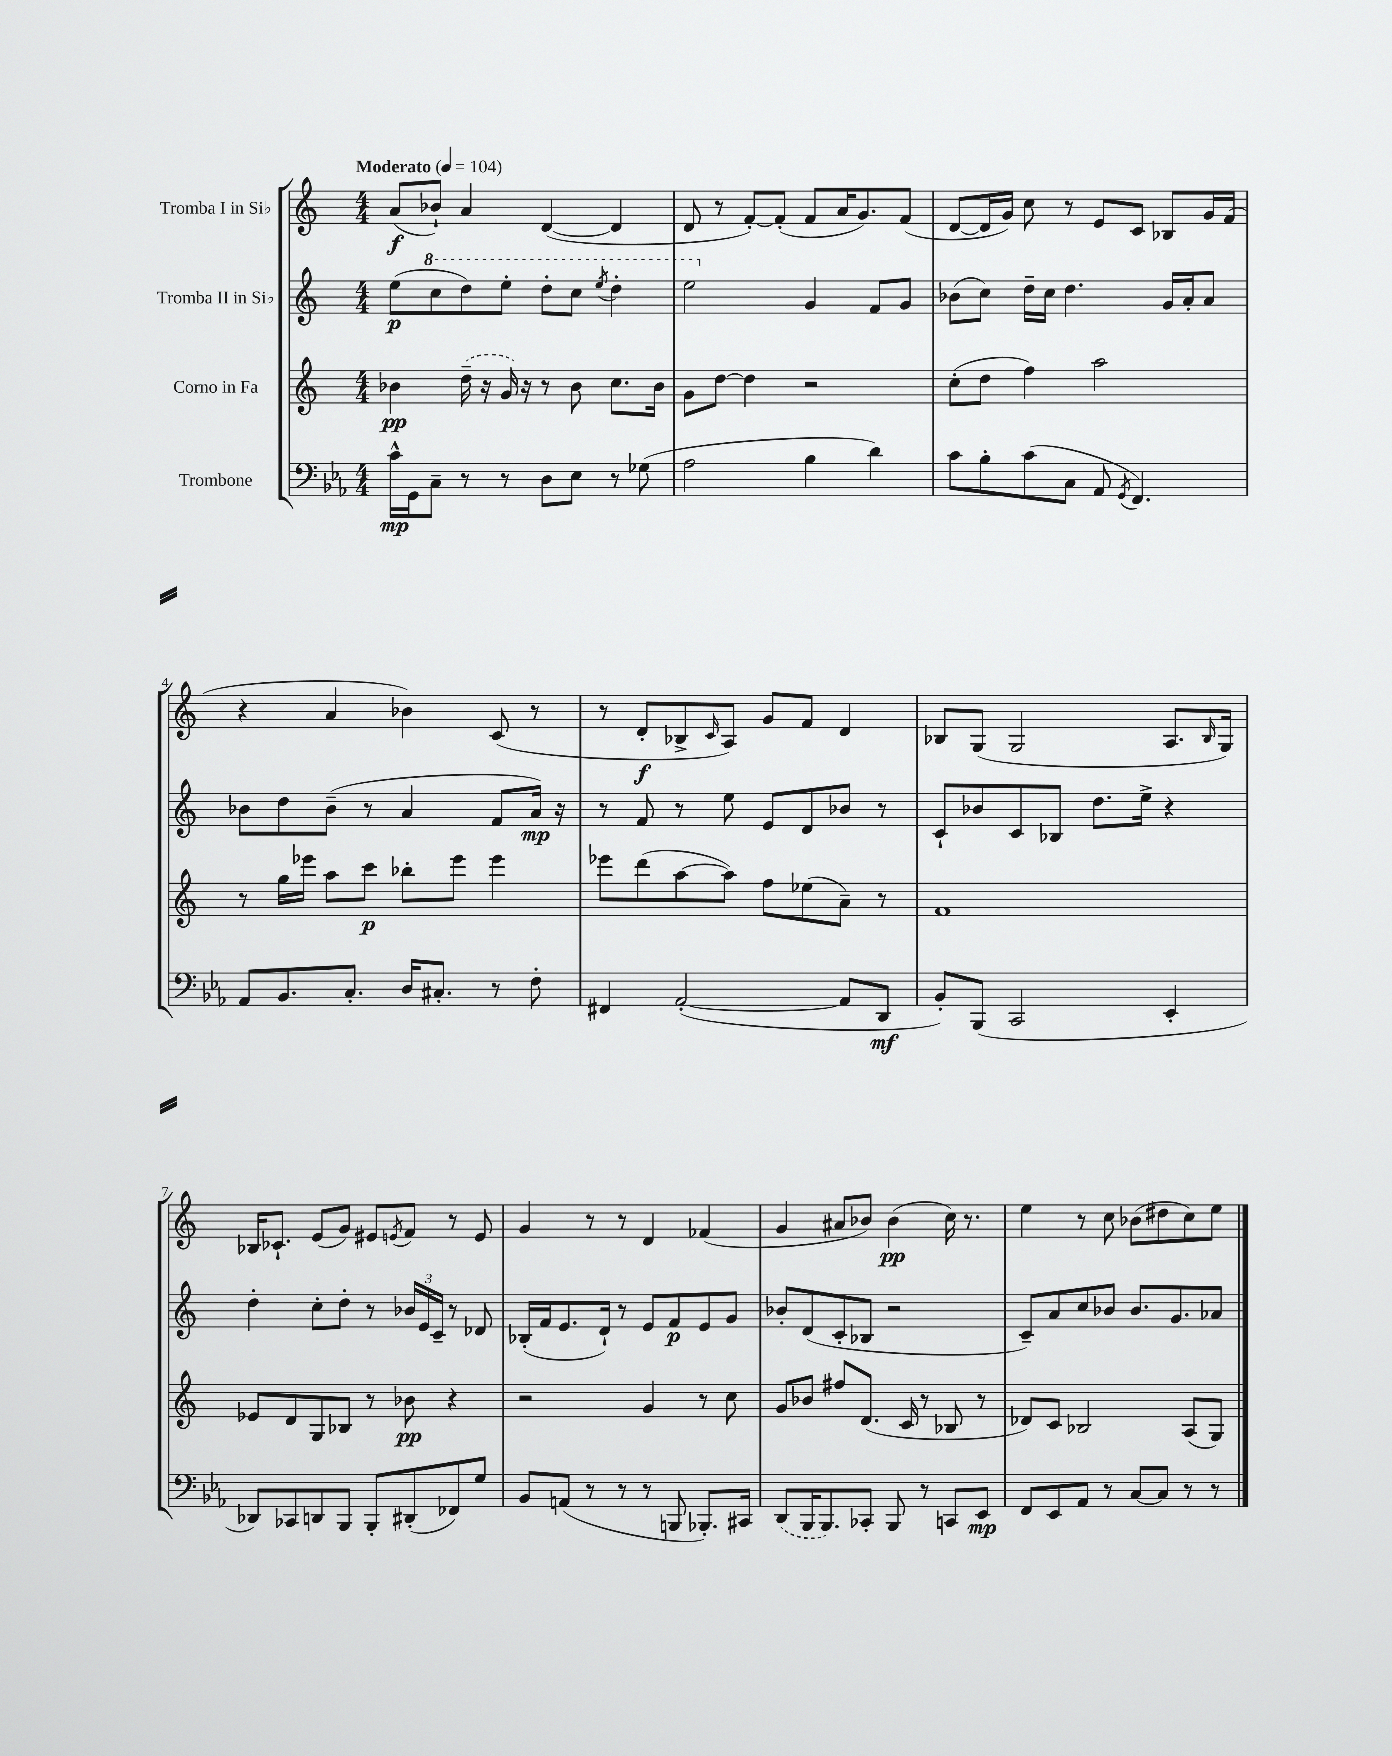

**kern	**kern	**kern	**kern
*staff4	*staff3	*staff2	*staff1
*clefF4	*clefG2	*clefG2	*clefG2
*k[b-e-a-]	*k[]	*k[]	*k[]
*M4/4	*M4/4	*M4/4	*M4/4
*MM104	*MM104	*MM104	*MM104
16c^^	4b-	(8ee	(8a
16GG	.	.	.
8C~	.	8ccc	8b-`)
8r	(16dd~	8ddd)	4a
.	16r	.	.
8r	16g)	8eee'	.
.	16r	.	.
8D	8r	8ddd'	([4d
8E-	8b-	8ccc	.
.	.	8qeee	.
8r	8.cc	4ddd'	4d]
(8G-	.	.	.
.	16b-	.	.
=	=	=	=
2A-	8g	2eee	8d
.	[8dd	.	8r
.	4dd]	.	[8f')
.	.	.	(8f']
4B-	2r	4g	8f
.	.	.	16a
.	.	.	8.g)
4d)	.	8f	.
.	.	8g	(8f
=	=	=	=
8c	(8cc'	(8b-	[8d
8B-'	8dd	8cc)	16d]
.	.	.	16g)
(8c	4ff)	16dd~	8cc
.	.	16cc	.
8C	.	4.dd	8r
8AA-	2aa	.	8e
8qGG	.	.	.
4.FF)	.	.	8c
.	.	16g	8B-
.	.	16a'	.
.	.	8a	16g
.	.	.	(16f
=	=	=	=
8AA-	8r	8b-	4r
8.BB-	16gg	8dd	.
.	16eee-	.	.
.	8aa	(8b-~	4a
8.C'	.	.	.
.	8ccc	8r	.
16D	8bb-'	4a	4b-)
8.C#'	.	.	.
.	8eee-	.	.
8r	4eee-	8f	(8c
8F'	.	16a)	8r
.	.	16r	.
=	=	=	=
4FF#	8eee-	8r	8r
.	(8ddd	8f	8d'
([2AA-'	[8aa	8r	8B-^
.	.	.	16qqc
.	8aa])	8ee	8A)
.	8ff	8e	8g
.	(8ee-	8d	8f
8AA-]	8a~)	8b-	4d
8DD	8r	8r	.
=	=	=	=
8BB-')	1f	8c`	8B-
(8BBB-	.	8b-	(8G
2CC	.	8c	2G
.	.	8B-	.
.	.	8.dd	.
.	.	16ee^	.
4EE-'	.	4r	8.A
.	.	.	16qqB-
.	.	.	16G)
=	=	=	=
8DD-)	8e-	4dd'	16B-
.	.	.	8.c-`
8CC-	8d	.	.
8DD	8G	8cc'	(8e
8BBB-	8B-	8dd'	8g)
8BBB-'	8r	8r	8e#
.	.	.	8qe
(8DD#'	8b-	24b-	8f
.	.	24e	.
.	.	24c~	.
8FF-)	4r	8r	8r
8G	.	8d-	8e
=	=	=	=
8BB-	2r	(16B-'	4g
.	.	16f	.
(8AA	.	8.e	.
8r	.	.	8r
.	.	16d`)	.
8r	.	8r	8r
8r	4g	8e	4d
8BBB	.	8f	.
8.BBB-')	8r	8e	(4f-
.	8cc	8g	.
16CC#	.	.	.
=	=	=	=
(8DD	8g	8b-'	4g
16BBB-	8b-	(8d	.
8.BBB-)	.	.	.
.	8ff#	8c'	8a#
8CC-'	(8.d	8B-	8b-)
8BBB-	.	2r	(4b-
.	16c	.	.
8r	8r	.	.
8CC	8B-	.	16cc)
.	.	.	8.r
8EE-	8r	.	.
=	=	=	=
8FF	8d-)	8c~)	4ee
8EE-	8c	8a	.
8AA-	2B-	8cc	8r
8r	.	8b-	8cc
[8C	.	8.b-	(8b-
8C]	.	.	8dd#
.	.	8.g	.
8r	(8A	.	8cc)
8r	8G)	8a-	8ee
==	==	==	==
*-	*-	*-	*-
